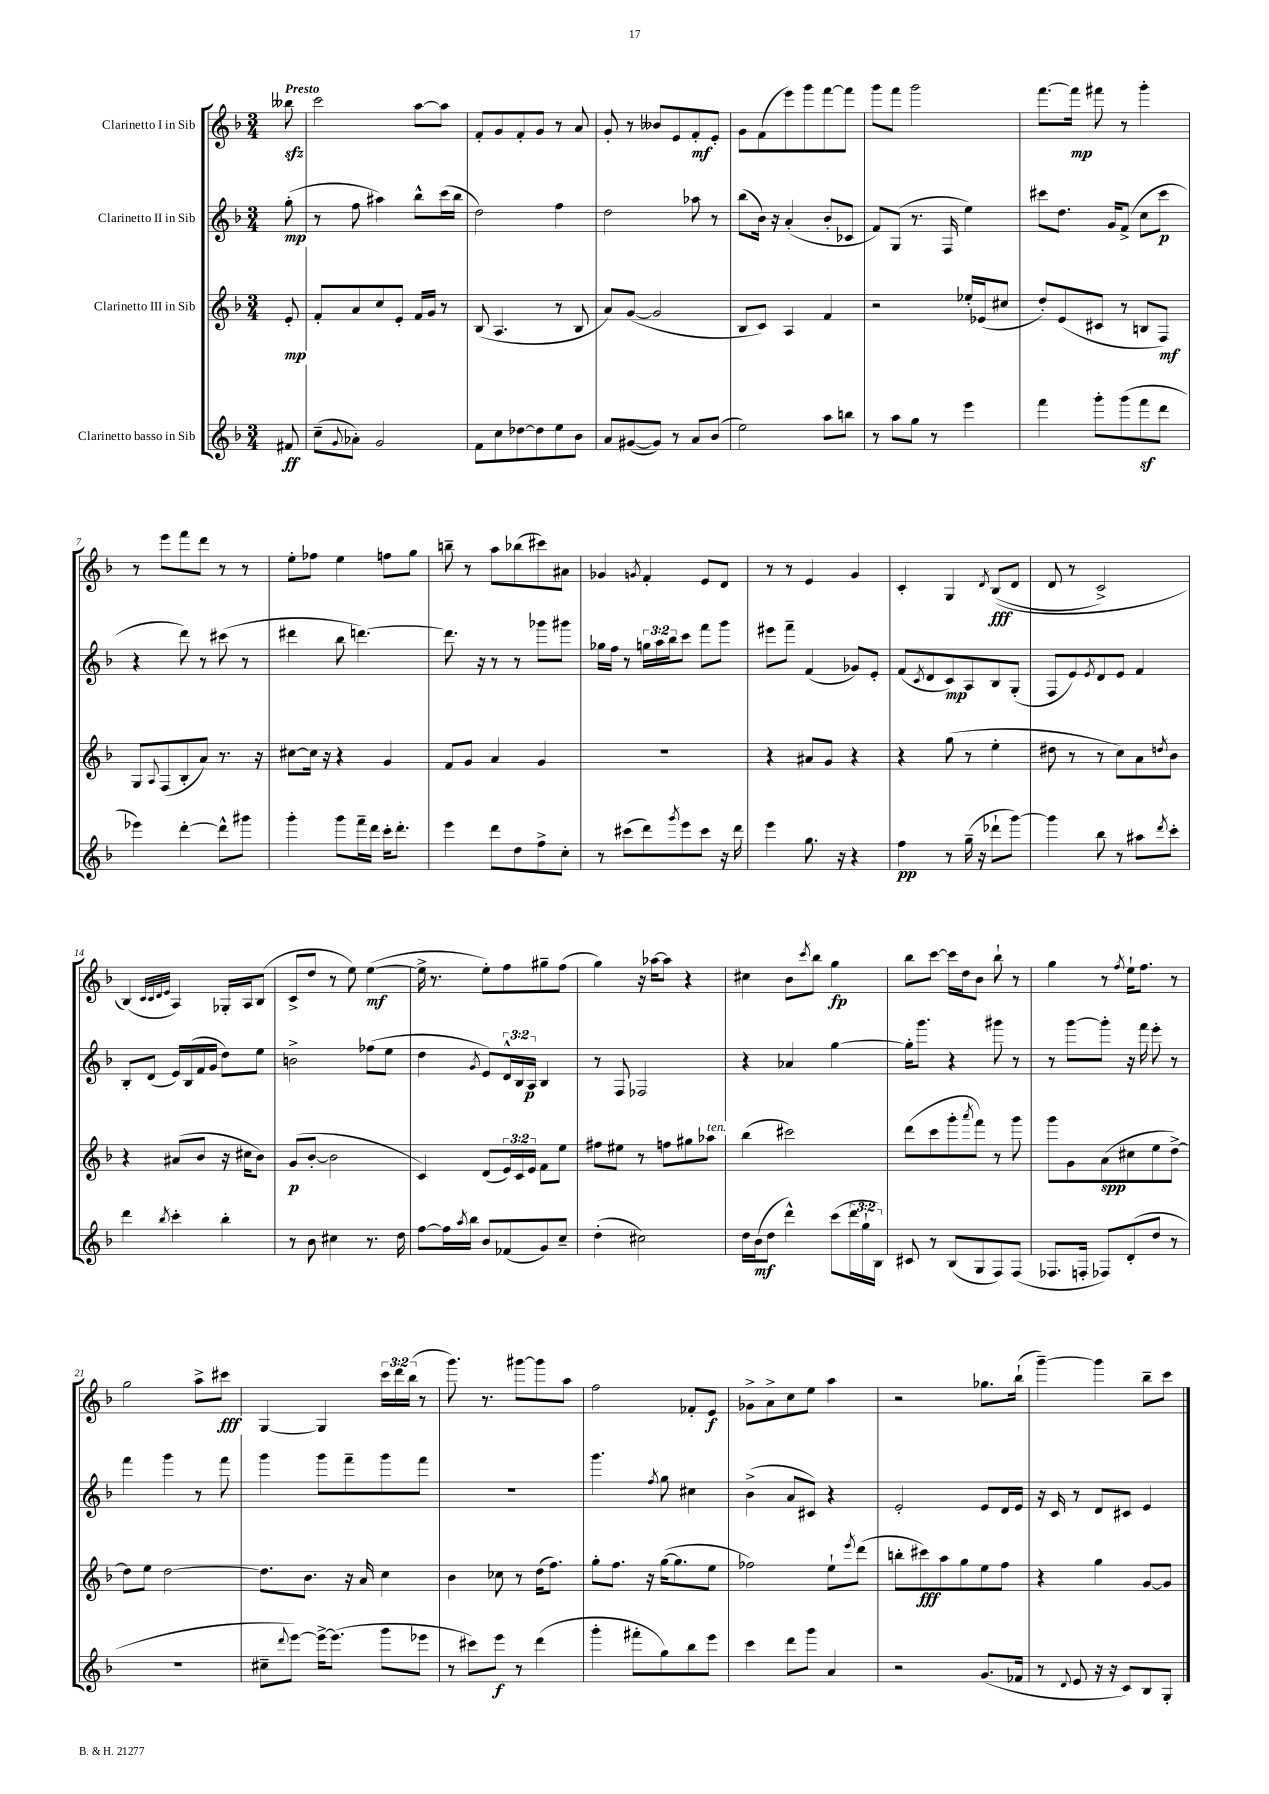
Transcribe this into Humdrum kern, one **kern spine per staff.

**kern	**dynam	**kern	**dynam	**kern	**dynam	**kern	**dynam
*part4	*part4	*part3	*part3	*part2	*part2	*part1	*part1
*staff4	*staff4	*staff3	*staff3	*staff2	*staff2	*staff1	*staff1
*I"Clarinetto basso in Sib	*	*I"Clarinetto III in Sib	*	*I"Clarinetto II in Sib	*	*I"Clarinetto I in Sib	*
*clefG2	*	*clefG2	*	*clefG2	*	*clefG2	*
*k[b-]	*	*k[b-]	*	*k[b-]	*	*k[b-]	*
*M3/4	*	*M3/4	*	*M3/4	*	*M3/4	*
=	=	=	=	=	=	=	=
!	!	!	!	!	!	!LO:TX:a:B:t=Presto	!
8f#X/	ff	8e'/	mp	(8gg'\	mp	8bb--Xzz\	.
=1	=1	=1	=1	=1	=1	=1	=1
(8cc~\L	.	8f'/L	.	8r	.	2ccc\	.
8qqg/	.	.	.	.	.	.	.
8a-X'\J)	.	8a/	.	8ff\	.	.	.
2g/	.	8cc/	.	4aa#X\)	.	.	.
.	.	8e'/J	.	.	.	.	.
.	.	16f/LL	.	8bb-^^\L	.	[8aa\L	.
.	.	16g/JJ	.	.	.	.	.
.	.	8r	.	(16ccc\L	.	8aa\J]	.
.	.	.	.	16bb-\JJ	.	.	.
=2	=2	=2	=2	=2	=2	=2	=2
8f\L	.	(8B-/	.	2dd\)	.	8f'/L	.
8cc\	.	4.A/	.	.	.	8g/	.
[8dd-X\	.	.	.	.	.	8f'/	.
8dd-\]	.	.	.	.	.	8g/J	.
8ee\	.	8r	.	4ff\	.	8r	.
8b-\J	.	8B-/	.	.	.	8a/	.
=3	=3	=3	=3	=3	=3	=3	=3
8a/L	.	8a/L)	.	2dd\	.	8g'/	.
([8g#X/	.	([8g/J	.	.	.	8r	.
8g#/J])	.	2g/]	.	.	.	8b--X/L	.
8r	.	.	.	.	.	8e/	.
8a/L	.	.	.	8aa-X\	.	8f'/	mf
(8b-/J	.	.	.	8r	.	8e'/J	.
=4	=4	=4	=4	=4	=4	=4	=4
2ee\)	.	8B-/L	.	(8bb-\L	.	8g\L	.
.	.	8c/J)	.	16b-\Jk)	.	(8f\	.
.	.	.	.	16r	.	.	.
.	.	4A/	.	(4a'/	.	8eee\)	.
.	.	.	.	.	.	8ggg\	.
8aa\L	.	4f/	.	8b-'/L	.	[8fff\	.
8bbn\J	.	.	.	8c-X/J	.	8fff\J]	.
=5	=5	=5	=5	=5	=5	=5	=5
8r	.	2r	.	8f/L)	.	8ggg\L	.
8aa\L	.	.	.	(8G/J	.	8fff\J	.
8gg\J	.	.	.	8.r	.	2ggg\	.
8r	.	.	.	.	.	.	.
.	.	.	.	16F/	.	.	.
4eee\	.	16ee-X'/LL	.	4ee\)	.	.	.
.	.	(16e-X/J	.	.	.	.	.
.	.	8cc#X/J	.	.	.	.	.
=6	=6	=6	=6	=6	=6	=6	=6
4fff\	.	8dd'/L)	.	8ccc#X\L	.	[8.fff\L	.
.	.	(8e/	.	8.dd\J	.	.	.
.	.	.	.	.	.	16fff\Jk]	mp
8ggg'\L	.	8c#X/J	.	.	.	8fff#X\	.
.	.	.	.	16g/KL	.	.	.
(8ggg\	.	8r	.	(8f^/J	.	8r	.
8fffz\	.	8Bn/L	.	8cc\L	.	4ggg'\	.
8ddd\J	.	8F/J)	mf	8ccc#\J	p	.	.
!!LO:LB:g=z
=7	=7	=7	=7	=7	=7	=7	=7
4eee-X\)	.	8G/L	.	4r	.	8r	.
.	.	8qqA/	.	.	.	.	.
.	.	(8F/	.	.	.	8eee\L	.
[4ddd'\	.	8B-'/	.	8ddd\)	.	8fff\	.
.	.	8a/J)	.	8r	.	8ddd\J	.
8ddd^^\L]	.	8.r	.	(8ccc#X\	.	8r	.
8ggg#X\J	.	.	.	8r	.	8r	.
.	.	16r	.	.	.	.	.
=8	=8	=8	=8	=8	=8	=8	=8
4ggg'\	.	[8cc#X\L	.	4ddd#X\	.	8ee'\L	.
.	.	16cc#\Jk]	.	.	.	8ff-X\J	.
.	.	16r	.	.	.	.	.
8ggg\L	.	4r	.	8bb-\	.	4ee\	.
16fff~\L	.	.	.	[4.dddn\)	.	.	.
16ddd\JJ	.	.	.	.	.	.	.
16ccc'\KL	.	4g/	.	.	.	8ffn\L	.
8.ddd'\J	.	.	.	.	.	.	.
.	.	.	.	.	.	8gg\J	.
=9	=9	=9	=9	=9	=9	=9	=9
4eee\	.	8f/L	.	8.ddd\]	.	8bbn~\	.
.	.	8g/J	.	.	.	8r	.
.	.	.	.	16r	.	.	.
8ddd\L	.	4a/	.	8r	.	8aa\L	.
8dd\	.	.	.	8r	.	(8bb-X\	.
8ff^\	.	4g/	.	8ggg-X\L	.	8ccc#X\)	.
8cc'\J	.	.	.	8ggg#X\J	.	8a#X\J	.
=10	=10	=10	=10	=10	=10	=10	=10
8r	.	2.r	.	16gg-X\LL	.	4g-X/	.
.	.	.	.	16ff\JJ	.	.	.
(8ccc#X\L	.	.	.	8r	.	.	.
.	.	.	.	.	.	8qgn/	.
8ddd\)	.	.	.	24ggn\LL	.	4f'/	.
.	.	.	.	24aa\	.	.	.
.	.	.	.	24bb-\J	.	.	.
8qggg/	.	.	.	.	.	.	.
8eee\	.	.	.	8ccc\J	.	.	.
8ccc#\J	.	.	.	8fff\L	.	8e/L	.
16r	.	.	.	8ggg\J	.	8d/J	.
16ddd\	.	.	.	.	.	.	.
=11	=11	=11	=11	=11	=11	=11	=11
4eee\	.	4r	.	8eee#X\L	.	8r	.
.	.	.	.	8fff~\J	.	8r	.
8.gg\	.	8a#X/L	.	(4f/	.	4e/	.
.	.	8g/J	.	.	.	.	.
16r	.	.	.	.	.	.	.
4r	.	4r	.	8g-X/L)	.	4g/	.
.	.	.	.	8e'/J	.	.	.
=12	=12	=12	=12	=12	=12	=12	=12
4ff\	pp	4r	.	(8f/L	.	4c'/	.
.	.	.	.	8qc/	.	.	.
.	.	.	.	8d/	.	.	.
8r	.	(8gg\	.	8c/)	mp	4G/	.
(16gg~\	.	8r	.	8A/	.	.	.
16r	.	.	.	.	.	.	.
.	.	.	.	.	.	8qd/	.
8ddd-X`\L	.	4ee'\	.	8B-/	.	((8B-/L	fff
[8ggg\J)	.	.	.	(8G'/J	.	8d/J	.
=13	=13	=13	=13	=13	=13	=13	=13
4ggg\]	.	8dd#X\	.	8F/L	.	8d/	.
.	.	8r	.	8e/)	.	8r	.
.	.	.	.	8qe/	.	.	.
8bb-\	.	8r	.	8d/	.	2c^/)	.
8r	.	8cc\L)	.	8e/J	.	.	.
8aa#X\L	.	8a\	.	4f/	.	.	.
8qddd/	.	8qddn/	.	.	.	.	.
8ccc'\J	.	8b-\J	.	.	.	.	.
!!LO:LB:g=z
=14	=14	=14	=14	=14	=14	=14	=14
4ddd\	.	4r	.	8B-'/L	.	(4B-/)	.
.	.	.	.	(8d/J	.	.	.
.	.	.	.	.	.	32qqc/LLL	.
.	.	.	.	.	.	32qqc/	.
.	.	.	.	.	.	32qqd/	.
8qbb-/	.	.	.	.	.	32qqe/JJJ	.
4ccc'\	.	(8a#X/L	.	16e/LL)	.	4A/)	.
.	.	.	.	(16B-/	.	.	.
.	.	8b-/J	.	16f/	.	.	.
.	.	.	.	16g/JJ	.	.	.
4bb-'\	.	16r	.	8dd\L)	.	16G-X'/LL	.
.	.	16cc#X\KL	.	.	.	16A/J	.
.	.	8b-\J)	.	8ee\J	.	(8B-/J	.
=15	=15	=15	=15	=15	=15	=15	=15
8r	.	(8g/L	p	2bn^\	.	8c^/L	.
8b-\	.	[8b-'/J	.	.	.	8dd/J	.
4cc#X\	.	2b-\]	.	.	.	8r	.
.	.	.	.	.	.	8ee\)	.
8.r	.	.	.	(8ff-X\L	.	([4ee\	mf
.	.	.	.	8ee\J	.	.	.
16dd\	.	.	.	.	.	.	.
=16	=16	=16	=16	=16	=16	=16	=16
[8ff\L	.	4c/)	.	4dd\	.	16ee^\]	.
.	.	.	.	.	.	8.r	.
16ff\L]	.	.	.	.	.	.	.
8qaa/	.	.	.	.	.	.	.
16bb-\JJ	.	.	.	.	.	.	.
.	.	.	.	8qg/	.	.	.
8b-/L	.	(8d/L	.	8e/L)	.	8ee'\L)	.
(8f-X/	.	24e/L)	.	24d^^/L	.	8ff\	.
.	.	24c/	.	24B-/	.	.	.
.	.	24e/JJ	.	24A/JJ	p	.	.
8g/)	.	8f\L	.	4B-/	.	8gg#X~\	.
8cc~/J	.	8ee\J	.	.	.	(8ff\J	.
=17	=17	=17	=17	=17	=17	=17	=17
(4dd'\	.	8ff#X\L	.	8r	.	4gg\)	.
.	.	8ee#X\J	.	8F/	.	.	.
2cc#X\)	.	8r	.	2F-X/	.	16r	.
.	.	.	.	.	.	[16aa-X\KL	.
.	.	8ffn\L	.	.	.	8aa-\J]	.
.	.	8gg#X\	.	.	.	4r	.
!	!	!LO:TX:a:i:t=ten.	!	!	!	!	!
.	.	8aa-X\J	.	.	.	.	.
=18	=18	=18	=18	=18	=18	=18	=18
16dd\LL	.	(4bb-\	.	4r	.	4cc#X\	.
(16b-\J	mf	.	.	.	.	.	.
8dd\J	.	.	.	.	.	.	.
4ddd^^\)	.	2ccc#X\)	.	4a-X/	.	8b-\L	.
.	.	.	.	.	.	8qccc/	.
.	.	.	.	.	.	8bb-\J	.
(8ccc\L	.	.	.	[4gg\	.	4gg\	fp
24ddd\L	.	.	.	.	.	.	.
24gg`\	.	.	.	.	.	.	.
24B-\JJ)	.	.	.	.	.	.	.
=19	=19	=19	=19	=19	=19	=19	=19
8c#X/	.	(8ddd\L	.	16gg'\KL]	.	8bb-\L	.
.	.	.	.	8.ggg\J	.	.	.
8r	.	8ccc\	.	.	.	[8ccc\J	.
(8B-/L	.	8ggg'\	.	4r	.	16ccc\LL]	.
.	.	.	.	.	.	16dd\J	.
.	.	8qaaa/	.	.	.	.	.
8G/	.	8fff\J)	.	.	.	8b-\J	.
8F/)	.	8r	.	8ggg#X\	.	8bb-`\	.
(8F/J	.	8ggg\	.	8r	.	8r	.
=20	=20	=20	=20	=20	=20	=20	=20
8.F-X/L	.	8ggg\L	.	8r	.	4gg\	.
.	.	8g\	.	[8ggg\L	.	.	.
16Fn'/Jk	.	.	.	.	.	.	.
8F-X/L)	.	(8a\	spp	8ggg'\J]	.	8r	.
.	.	.	.	.	.	8qff/	.
(8d'/	.	8cc#X\	.	16r	.	16ee`\KL	.
.	.	.	.	16fff\	.	8.ff\J	.
8dd/J	.	8ee\	.	8eee'\	.	.	.
8r	.	[8dd^\J)	.	8r	.	8r	.
!!LO:LB:g=z
=21	=21	=21	=21	=21	=21	=21	=21
2.r	.	8dd\L]	.	4fff\	.	2gg\	.
.	.	8ee\J	.	.	.	.	.
.	.	[2dd\	.	4ggg\	.	.	.
.	.	.	.	8r	.	8aa^\L	.
.	.	.	.	8fff\	.	8ccc#X\J	fff
=22	=22	=22	=22	=22	=22	=22	=22
8cc#X~\L	.	8.dd\L]	.	4ggg\	.	[4G/	.
8qqddd/	.	.	.	.	.	.	.
[8eee\J)	.	.	.	.	.	.	.
.	.	8.b-\J	.	.	.	.	.
16eee^\KL_	.	.	.	8ggg\L	.	4G/]	.
(8.eee\J]	.	.	.	.	.	.	.
.	.	16r	.	8fff~\	.	.	.
.	.	16a/	.	.	.	.	.
8ggg\L	.	4cc\	.	8ggg\	.	24ccc\LL	.
.	.	.	.	.	.	24ddd\	.
.	.	.	.	.	.	(24bb-\JJ	.
8eee-X\J	.	.	.	8fff\J	.	8r	.
=23	=23	=23	=23	=23	=23	=23	=23
8r	.	4b-\	.	2.r	.	8.ggg\)	.
8ccc#X\L)	.	.	.	.	.	.	.
.	.	.	.	.	.	8.r	.
8eee\J	f	8cc-X\	.	.	.	.	.
8r	.	8r	.	.	.	[8ggg#X\L	.
(4ddd\	.	(16dd\KL	.	.	.	8ggg#\]	.
.	.	8.ff\J)	.	.	.	.	.
.	.	.	.	.	.	8aa\J	.
=24	=24	=24	=24	=24	=24	=24	=24
4ggg'\	.	8gg'\L	.	4.ggg\	.	2ff\	.
.	.	8.ff\J	.	.	.	.	.
8fff#X'\L	.	.	.	.	.	.	.
.	.	16r	.	.	.	.	.
.	.	.	.	8qff/	.	.	.
8gg\)	.	([16gg\KL	.	8gg\	.	.	.
.	.	8.gg\]	.	.	.	.	.
8bb-\	.	.	.	4cc#X\	.	8f-X'/L	.
8eee\J	.	8ee\J	.	.	.	8e/J	f
=25	=25	=25	=25	=25	=25	=25	=25
4ccc\	.	2ff-X\)	.	(4b-^\	.	8g-X^\L	.
.	.	.	.	.	.	8a^\	.
8ddd\L	.	.	.	8a/L	.	8cc\	.
8ggg\J	.	.	.	8c#X/J)	.	8ee\J	.
4a/	.	8ee`\L	.	4r	.	4aa\	.
.	.	8qeee/	.	.	.	.	.
.	.	(8ddd\J	.	.	.	.	.
=26	=26	=26	=26	=26	=26	=26	=26
2r	.	8bbn'\L	.	2e'/	.	2r	.
.	.	8ccc#X\)	fff	.	.	.	.
.	.	8aa\	.	.	.	.	.
.	.	8gg\	.	.	.	.	.
(8.g/L	.	8ee\	.	8e/L	.	8.gg-X\L	.
.	.	8ff\J	.	16d/L	.	.	.
16f-X/Jk	.	.	.	16e/JJ	.	(16bb-`\Jk	.
=27	=27	=27	=27	=27	=27	=27	=27
8r	.	4r	.	16r	.	[4ggg~\)	.
.	.	.	.	16c/	.	.	.
8qqd/	.	.	.	.	.	.	.
8e/	.	.	.	8r	.	.	.
16r	.	4gg\	.	8d/L	.	4ggg\]	.
16r	.	.	.	.	.	.	.
8c/L)	.	.	.	8c#X/J	.	.	.
8B-/	.	[8g/L	.	4e/	.	8bb-~\L	.
8G'/J	.	8g/J]	.	.	.	8ccc\J	.
==	==	==	==	==	==	==	==
*-	*-	*-	*-	*-	*-	*-	*-
